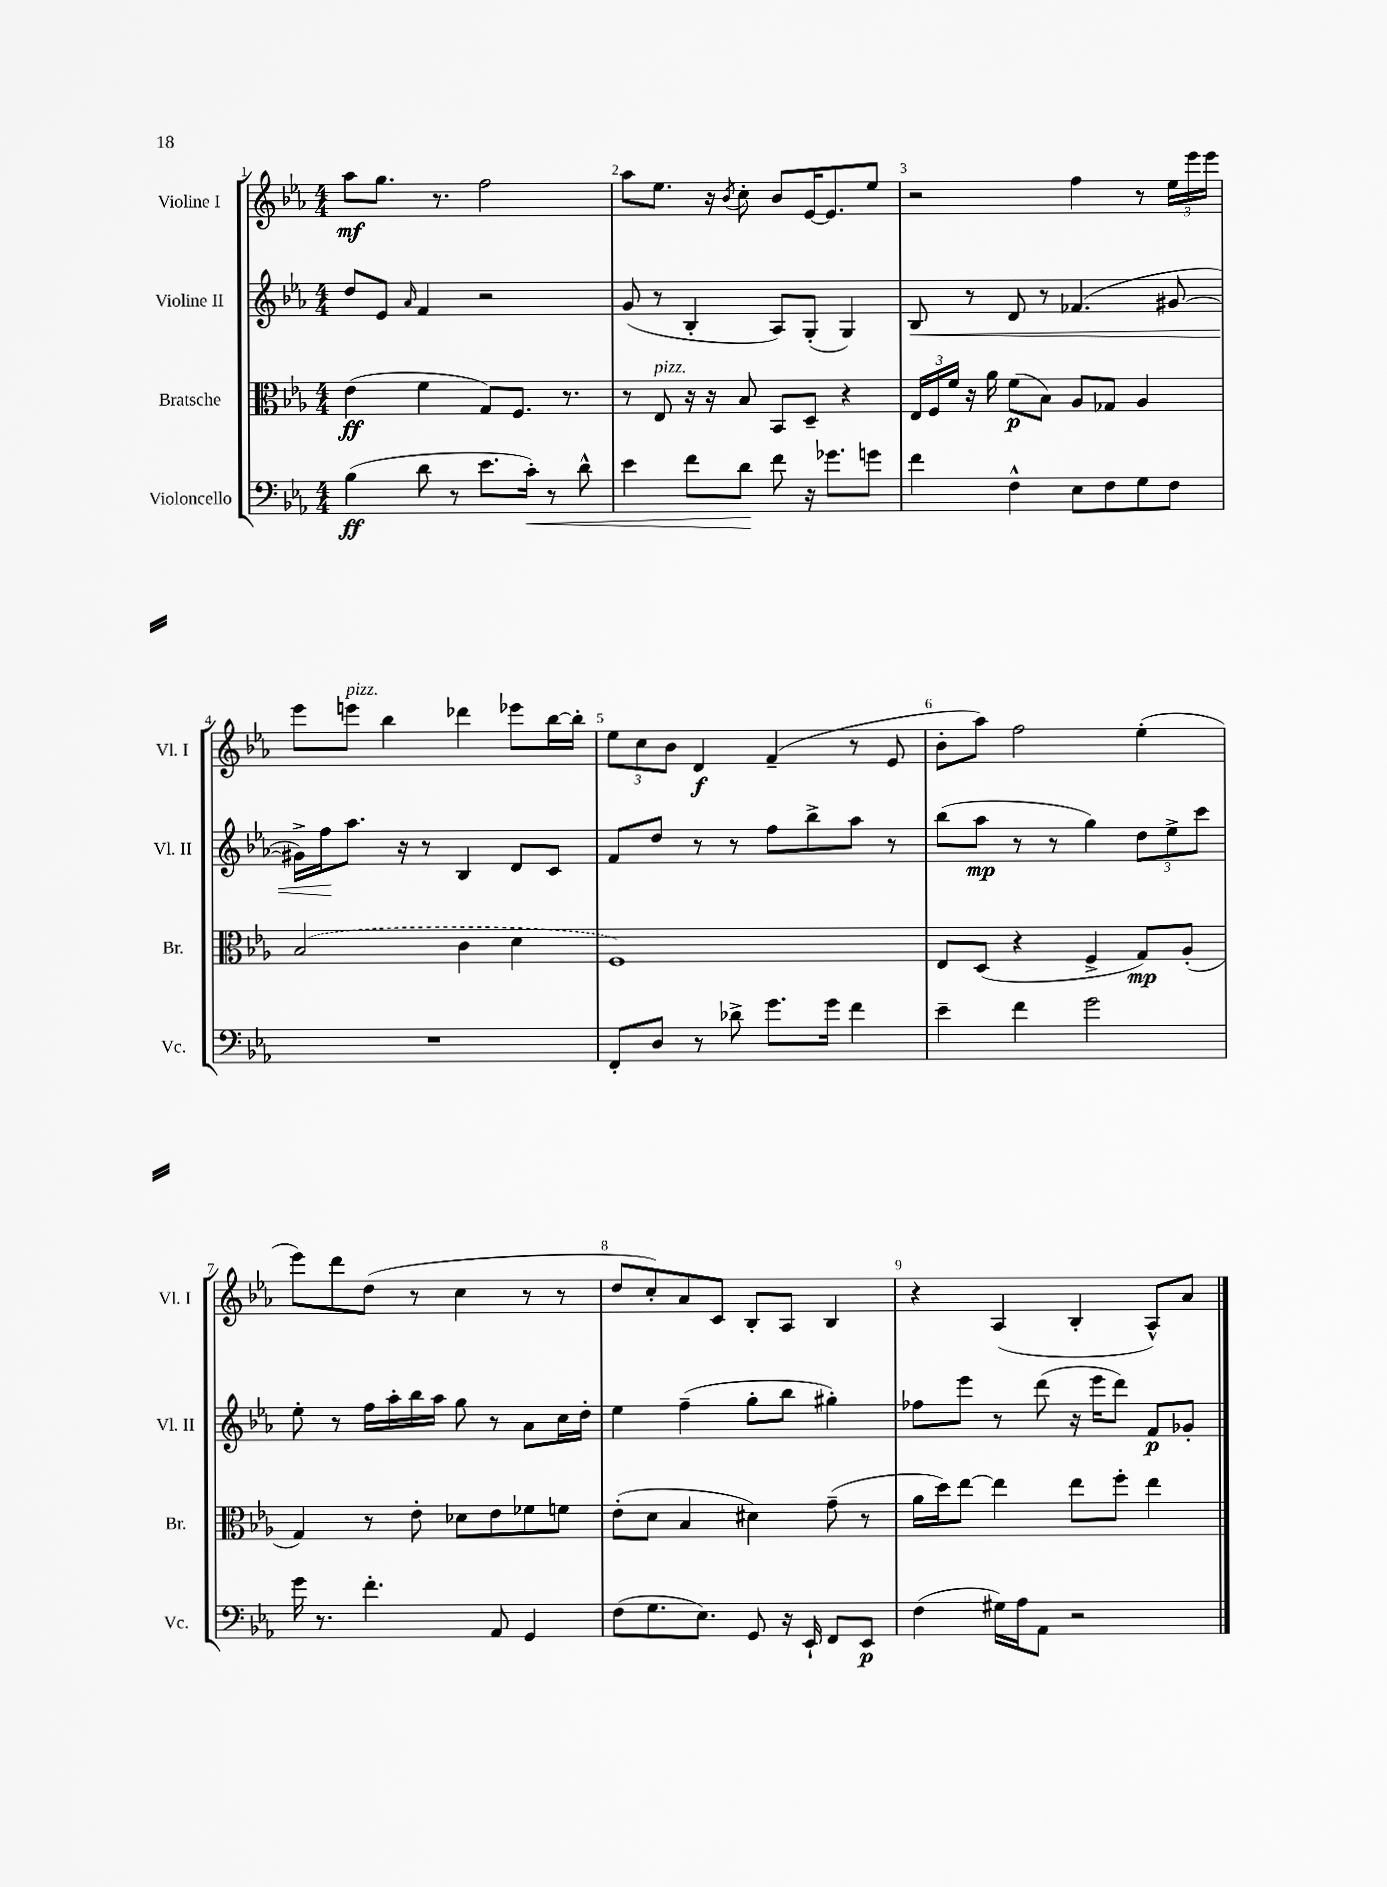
<<
\new StaffGroup <<
\new Staff = "s0" \with { instrumentName = "Violine I" shortInstrumentName = "Vl. I" } {
    \clef treble \key ees \major \numericTimeSignature \time 4/4
    aes''8\mf g''8. r8. f''2 |
    aes''8 ees''8. r16 \acciaccatura { bes'8 } c''8-. bes'8 ees'16~ ees'8. ees''8 |
    r2 f''4 r8 \tuplet 3/2 { ees''16 ees'''16 ees'''16 } |
    ees'''8 e'''8^\markup { \italic "pizz." } bes''4 des'''4 ees'''8 bes''16~ bes''16-. |
    \tuplet 3/2 { ees''8 c''8 bes'8 } d'4\f f'4--( r8 ees'8 |
    bes'8-. aes''8) f''2 ees''4-.( |
    ees'''8) d'''8 d''8( r8 c''4 r8 r8 |
    d''8 c''8-.) aes'8 c'8 bes8-. aes8 bes4 |
    r4 aes4( bes4-. aes8-^) aes'8 \bar "|." |
}
\new Staff = "s1" \with { instrumentName = "Violine II" shortInstrumentName = "Vl. II" } {
    \clef treble \key ees \major \numericTimeSignature \time 4/4
    d''8 ees'8 \grace { aes'16 } f'4 r2 |
    g'8( r8 bes4-. aes8) g8-.( g4) |
    bes8\< r8 d'8 r8 fes'4.( gis'8~ |
    gis'16->) f''16\! aes''8. r16 r8 bes4 d'8 c'8 |
    f'8 d''8 r8 r8 f''8 bes''8-> aes''8 r8 |
    bes''8( aes''8\mp r8 r8 g''4) \tuplet 3/2 { d''8 ees''8-> c'''8 } |
    ees''8-. r8 f''16 aes''16-. bes''16 aes''16 g''8 r8 aes'8 c''16 d''16-. |
    ees''4 f''4--( g''8-. bes''8 gis''4-.) |
    fes''8 ees'''8 r8 d'''8( r16 ees'''16 d'''8) f'8\p ges'8-. \bar "|." |
}
\new Staff = "s2" \with { instrumentName = "Bratsche" shortInstrumentName = "Br." } {
    \clef alto \key ees \major \numericTimeSignature \time 4/4
    ees'4\ff( f'4 g8) f8. r8. |
    r8 ees8^\markup { \italic "pizz." } r16 r16 bes8 bes,8 d8-- r4 |
    \tuplet 3/2 { ees16 f16 f'16 } r16 aes'16 f'8\p( bes8) aes8 ges8 aes4 |
    \once \slurDashed bes2( c'4 d'4 |
    f1) |
    ees8 d8( r4 f4-> g8\mp) aes8-.( |
    g4) r8 ees'8-. des'8 ees'8 fes'8 f'8 |
    ees'8-.( d'8 bes4 dis'4) g'8--( r8 |
    aes'16 d''16) ees''8~ ees''4 ees''8 f''8-. ees''4 \bar "|." |
}
\new Staff = "s3" \with { instrumentName = "Violoncello" shortInstrumentName = "Vc." } {
    \clef bass \key ees \major \numericTimeSignature \time 4/4
    bes4\ff( d'8 r8 ees'8. c'16-.\<) r8 d'8-^ |
    ees'4 f'8 d'8\! f'8 r16 ges'8. g'8 |
    f'4 f4-^ ees8 f8 g8 f8 |
    R1 |
    f,8-. d8 r8 des'8-> g'8. g'16 f'4 |
    ees'4-- f'4 g'2 |
    g'16 r8. f'4.-. aes,8 g,4 |
    f8( g8. ees8.) g,8 r16 ees,16-! f,8 ees,8\p |
    f4( gis16) aes16 aes,8 r2 \bar "|." |
}
>>
>>
\layout { \context { \Score \override BarNumber.break-visibility = ##(#f #t #t) barNumberVisibility = #all-bar-numbers-visible } }
